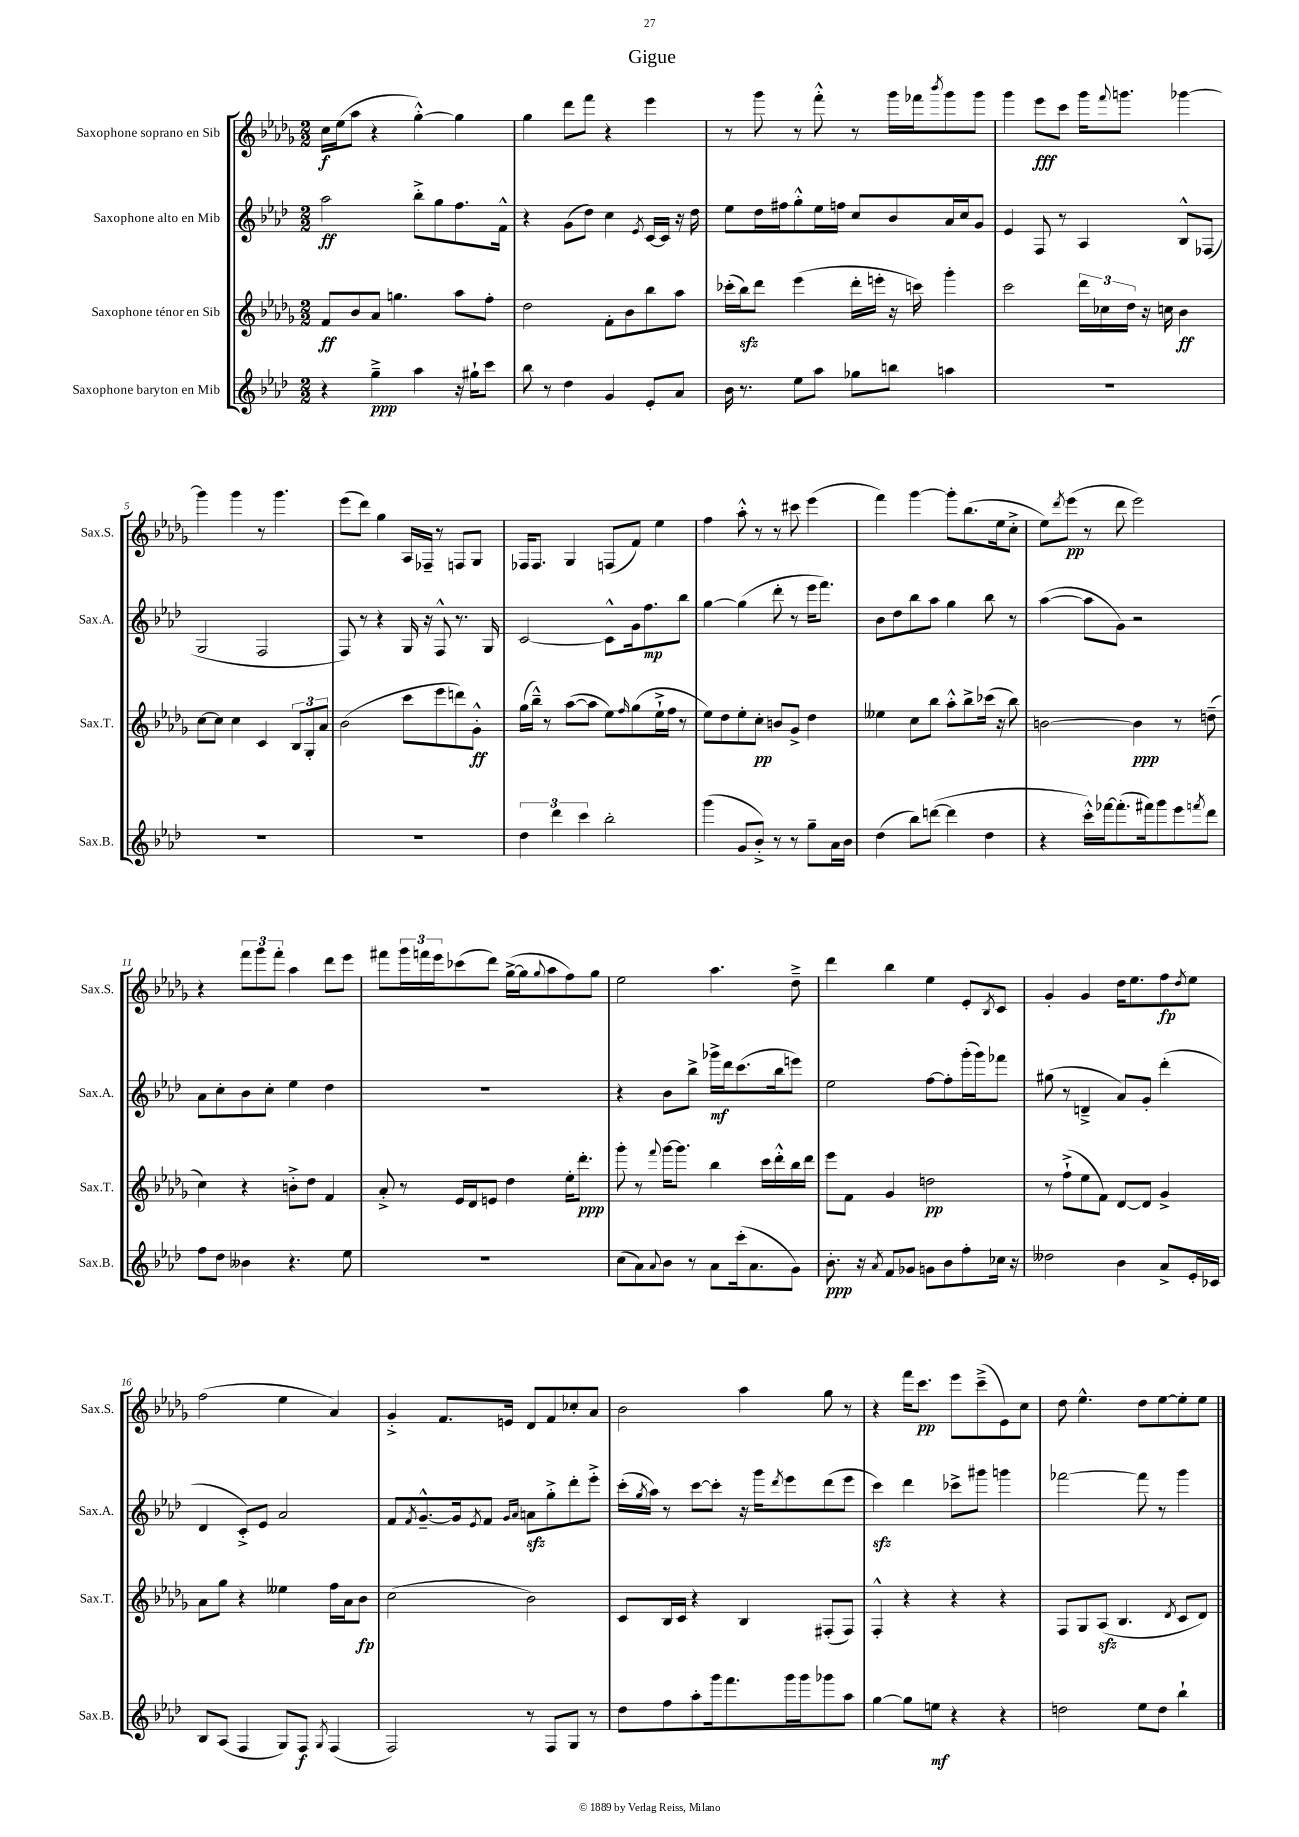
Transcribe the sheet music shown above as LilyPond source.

\header { title = "Gigue" }
<<
\new StaffGroup <<
\new Staff = "s0" \with { instrumentName = "Saxophone soprano en Sib" shortInstrumentName = "Sax.S." } {
    \clef treble \key des \major \numericTimeSignature \time 2/2
    c''16\f ees''16( aes''8 r4 ges''4~-.-^) ges''4 |
    ges''4 des'''8 f'''8 r4 ees'''4 |
    r8 ges'''8 r8 f'''8-.-^ r8 ges'''16 fes'''16 \acciaccatura { bes'''8 } ges'''8 ges'''8 |
    ges'''4 ees'''8\fff c'''8 ges'''16 \appoggiatura { f'''8 } g'''8. ges'''4~ |
    ges'''4 ges'''4 r8 ges'''4. |
    ees'''8( des'''8) ges''4 aes16 fes16-- r8 f8 ges8 |
    fes16 fes8. ges4 f8( f'8) ees''4 |
    f''4 aes''8-.-^ r8 r8 cis'''8 ees'''4( |
    f'''4) ges'''4~ ges'''8-. bes''8.( ees''16 c''8-.-> |
    ees''8) \acciaccatura { des'''8 } ees'''8\pp( r8 des'''8 ees'''2) |
    r4 \tuplet 3/2 { f'''8 ges'''8 f'''8-. } aes''4 des'''8 ees'''8 |
    fis'''8 \tuplet 3/2 { ges'''16 f'''16 ees'''16 } ces'''8( des'''8) ges''16~->( ges''16 \appoggiatura { ges''8 } aes''8 f''8) ges''8 |
    ees''2 aes''4. des''8---> |
    des'''4 bes''4 ees''4 ees'8-. \acciaccatura { bes8 } c'8 |
    ges'4-. ges'4 des''16 ees''8. f''8\fp \acciaccatura { des''8 } ees''8 |
    f''2( ees''4 aes'4) |
    ges'4-.-> f'8. e'16 des'8 f'8 ces''8-. aes'8 |
    bes'2 aes''4 ges''8 r8 |
    r4 f'''16 c'''8.\pp ees'''8 c'''8--->( ees'8) c''8 |
    des''8 ees''4.-^ des''8 ees''8~ ees''8-. ees''8 \bar "|." |
}
\new Staff = "s1" \with { instrumentName = "Saxophone alto en Mib" shortInstrumentName = "Sax.A." } {
    \clef treble \key aes \major \numericTimeSignature \time 2/2
    aes''2\ff bes''8-.-> g''8 f''8. f'16-^ |
    r4 g'8( des''8) c''4 \acciaccatura { ees'8 } c'16~ c'16 r16 des''16 |
    ees''8 des''16 fis''16 g''8-.-^ ees''16 f''16 c''8 bes'8 aes'16 c''16 g'8 |
    ees'4 f8 r8 aes4 bes8-^ fes8( |
    g2 f2 |
    f8) r8 r4 g16 r16 f8-^ r8. g16 |
    c'2~ c'8-^ g'16 f''8.\mp bes''8 |
    g''4~ g''4( des'''8-. r8 ees'''16 f'''8.) |
    bes'8 des''8 bes''8 aes''8 g''4 bes''8 r8 |
    aes''4~( aes''8 g'8) r2 |
    aes'8 c''8-. bes'8 c''8-. ees''4 des''4 |
    R1 |
    r4 bes'8 bes''8-> ges'''16->\mf des'''16 c'''8.( bes''16 e'''8) |
    ees''2 f''8~ f''8-. g'''16-.( g'''16) fes'''8 |
    gis''8( r8 d'4---> aes'8) g'8-. des'''4-.( |
    des'4 c'8-.->) ees'8 aes'2 |
    f'8 \acciaccatura { f'8 } g'8.~---^ g'16 \acciaccatura { ees'8 } f'8 \grace { g'16 aes'16 } a'8\sfz g''8-.-> des'''8-. ees'''8-.-> |
    c'''16-.( \acciaccatura { g''8 } aes''16) r8 c'''8~ c'''8-. r16 g'''16 \acciaccatura { des'''8 } ees'''8 des'''8( ees'''8 |
    c'''4\sfz) des'''4 ces'''8-> gis'''8 g'''4 |
    fes'''2~ fes'''8 r8 g'''4 \bar "|." |
}
\new Staff = "s2" \with { instrumentName = "Saxophone ténor en Sib" shortInstrumentName = "Sax.T." } {
    \clef treble \key des \major \numericTimeSignature \time 2/2
    f'8\ff bes'8 aes'8 g''4. aes''8 f''8-. |
    des''2 f'8-. bes'8 bes''8 aes''8 |
    ces'''16-.( bes''16\sfz) des'''8 ees'''4( des'''16-. e'''16-. r16 c'''16) ges'''4-. |
    c'''2 \tuplet 3/2 { des'''16 ces''16 des''16 } r16 c''16 bes'4\ff |
    c''8~ c''8 c''4 c'4 \tuplet 3/2 { bes8 ges8-. aes'8 } |
    bes'2( c'''8 ees'''8 d'''8) ges'8-.-^\ff |
    ges''16( bes''16---^) r8 aes''8~( aes''8 ees''8) \grace { f''16 } ges''8( ees''16-!-> f''16 r8 |
    ees''8) des''8 ees''8-. c''8-.\pp b'8 ges'8-> des''4 |
    eeses''4 c''8 bes''8 aes''8-.-^ bes''8-> ces'''16( r16 bes''8) |
    b'2~ b'4\ppp r8 d''8--( |
    c''4) r4 b'8-.-> des''8 f'4 |
    aes'8-.-> r8 ees'16 des'16 e'8 des''4 ees''16-. des'''8.-.\ppp |
    ges'''8-. r8 \appoggiatura { f'''8 } ges'''16~ ges'''8. bes''4 c'''16 des'''16-.-^ bes''16 des'''16 |
    ees'''8 f'8 ges'4 d''2\pp |
    r8 f''8-!->( ees''8 f'8) des'8~ des'8 ges'4-> |
    aes'8 ges''8 r4 eeses''4 f''16 aes'16 bes'8\fp |
    c''2( bes'2) |
    c'8 bes16 c'16 r4 bes4 fis8-.( fis8) |
    f4-.-^ r4 r4 r4 |
    f8 ges8 aes8\sfz( bes4. \acciaccatura { des'8 } c'8 des'8) \bar "|." |
}
\new Staff = "s3" \with { instrumentName = "Saxophone baryton en Mib" shortInstrumentName = "Sax.B." } {
    \clef treble \key aes \major \numericTimeSignature \time 2/2
    r4 g''4--->\ppp aes''4 r16 gis''16-! c'''8 |
    bes''8 r8 des''4 g'4 ees'8-. aes'8 |
    bes'16 r8. ees''8 aes''8 ges''8 b''8 a''4 |
    R1 |
    R1 |
    R1 |
    \tuplet 3/2 { des''4 des'''4 c'''4 } bes''2-. |
    g'''4( g'8 bes'8-.->) r8 r8 g''8-- aes'16 bes'16 |
    des''4( bes''8) d'''8~( d'''4 des''4 |
    r4 c'''16-.-^) fes'''16~ fes'''8.-.( fis'''16) g'''8 ees'''8 \acciaccatura { f'''8 } des'''8 |
    f''8 des''8 beses'4 r4. ees''8 |
    R1 |
    c''8( aes'8) \appoggiatura { aes'8 } bes'8 r8 aes'8 c'''16-.( aes'8. g'8) |
    bes'8.-.\ppp r16 \acciaccatura { aes'8 } f'8 ges'8 g'8 bes'8 f''8-. ces''16 r16 |
    deses''2 bes'4 aes'8-> ees'16-. ces'16 |
    bes8 aes8( f4 g8) f8\f \acciaccatura { g8 } f4( |
    f2) r8 f8 g8 r8 |
    des''8 f''8 aes''8-. g'''16 f'''8. g'''16 g'''16 ges'''8 aes''8 |
    g''4~ g''8 e''8\mf r4 r4 |
    d''2 ees''8 d''8 bes''4-! \bar "|." |
}
>>
>>
